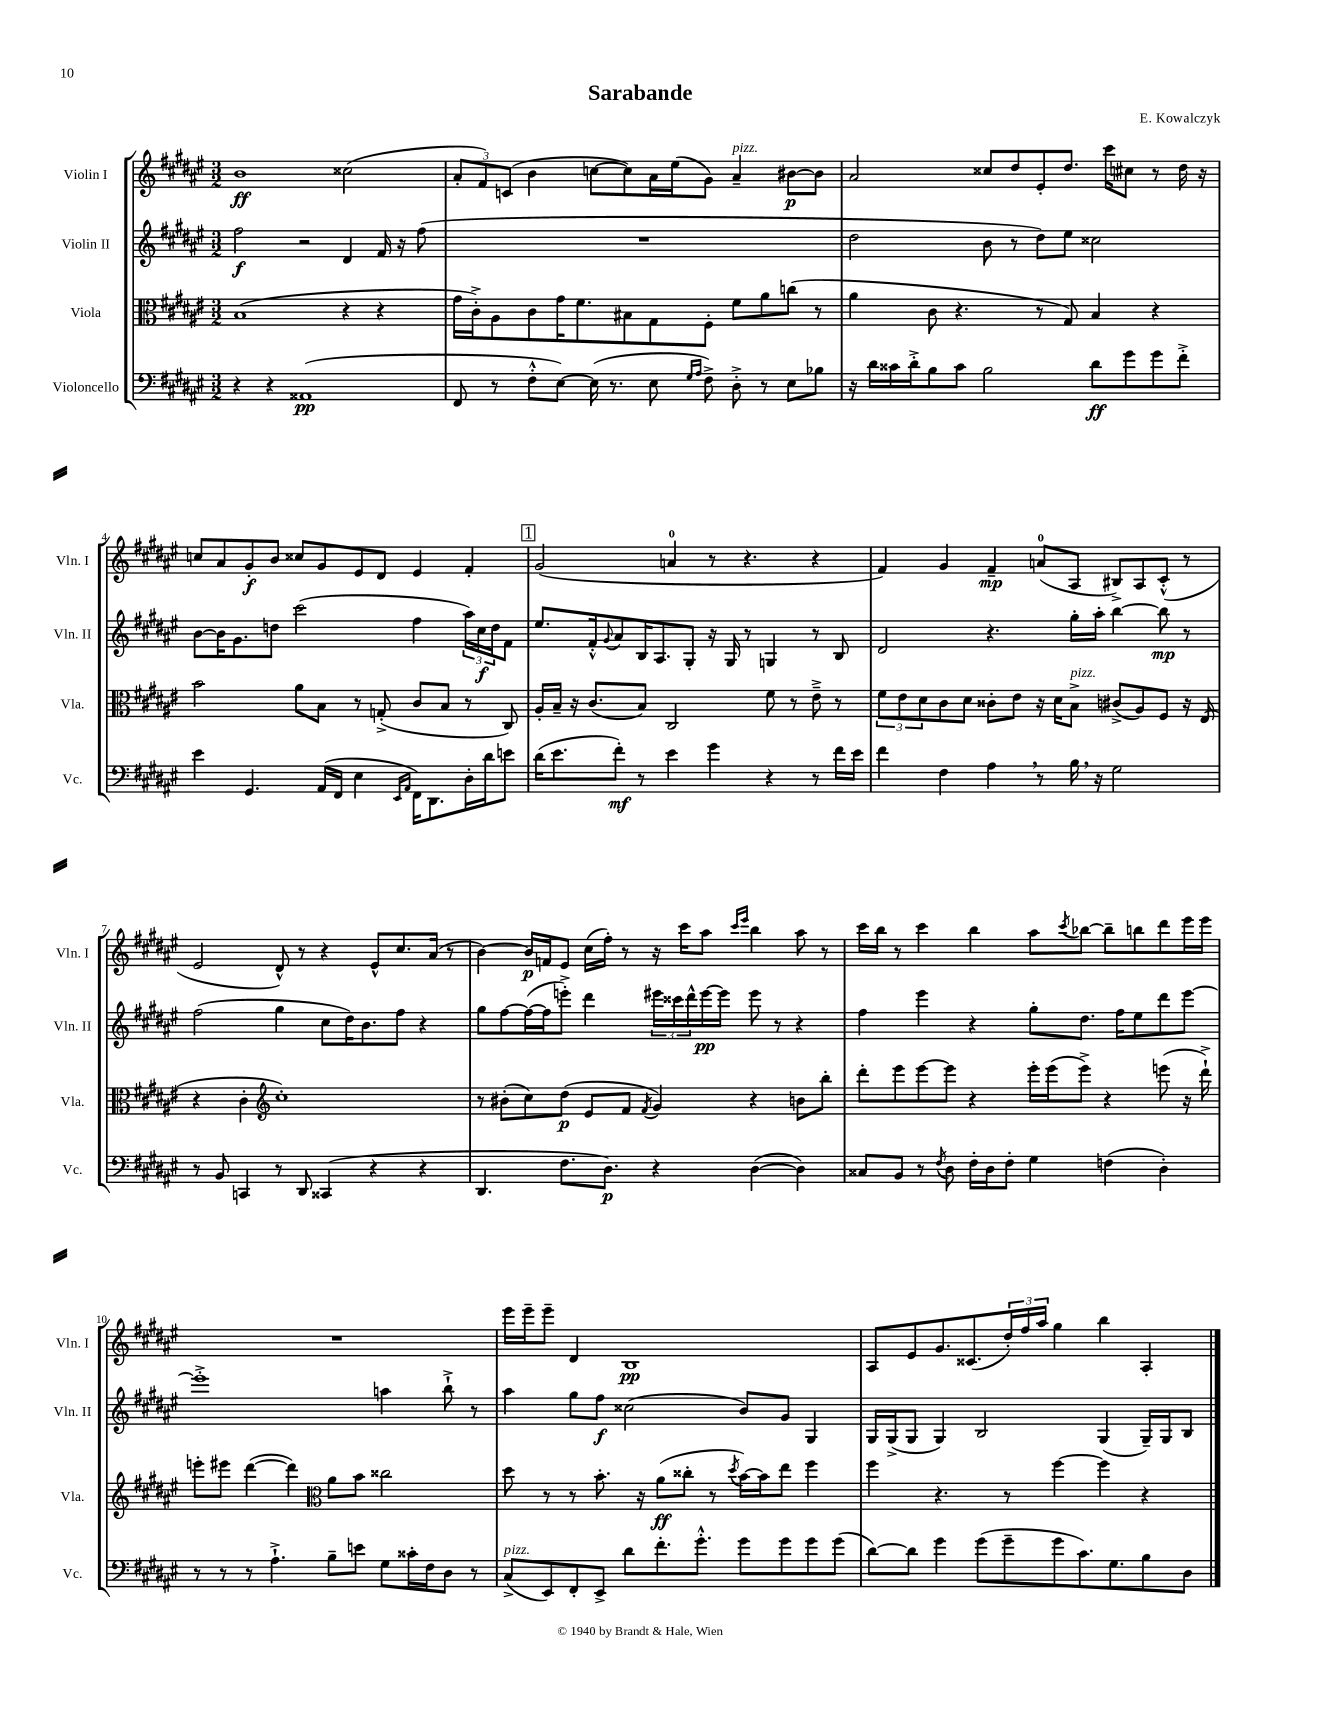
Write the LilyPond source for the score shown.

\header { title = "Sarabande" composer = "E. Kowalczyk" }
<<
\new StaffGroup <<
\new Staff = "s0" \with { instrumentName = "Violin I" shortInstrumentName = "Vln. I" } {
    \clef treble \key fis \major \numericTimeSignature \time 3/2
    b'1\ff cisis''2( |
    \tuplet 3/2 { ais'8-. fis'8) c'8( } b'4 c''8~ c''8) ais'16 eis''16( gis'8) ais'4--^\markup { \italic "pizz." } bis'8~\p bis'8 |
    ais'2 cisis''8 dis''8 eis'8-. dis''8. cis'''16 cis''8 r8 dis''16 r16 |
    c''8 ais'8 gis'8-.\f b'8 cisis''8 gis'8 eis'8 dis'8 eis'4 fis'4-. |
    \mark \markup { \box "1" } gis'2( a'4-0 r8 r4. r4 |
    fis'4) gis'4 fis'4--\mp a'8-0( ais8 bis8->) ais8 cis'8-.-^( r8 |
    eis'2 dis'8-^) r8 r4 eis'8-^ cis''8. ais'16( r8 |
    b'4~) b'16\p f'16 eis'8 cis''16( fis''16-.) r8 r16 cis'''16 ais''8 \grace { cis'''16 eis'''16 } b''4 ais''8 r8 |
    cis'''16 b''16 r8 cis'''4 b''4 ais''8 \acciaccatura { cis'''8 } bes''8~ bes''8-- b''8 dis'''8 eis'''16 eis'''16 |
    R1. |
    eis'''16 eis'''16-- eis'''8-- dis'4 b1\pp |
    ais8 eis'8 gis'8. cisis'8.( \tuplet 3/2 { dis''16-.) fis''16 ais''16 } gis''4 b''4 ais4-. \bar "|." |
}
\new Staff = "s1" \with { instrumentName = "Violin II" shortInstrumentName = "Vln. II" } {
    \clef treble \key fis \major \numericTimeSignature \time 3/2
    fis''2\f r2 dis'4 fis'16 r16 fis''8( |
    R1. |
    dis''2 b'8 r8 dis''8) eis''8 cisis''2 |
    b'8~ b'16 gis'8. d''8 cis'''2( fis''4 \tuplet 3/2 { ais''16) cis''16\f d''16 } fis'8 |
    \mark \markup { \box "1" } eis''8. fis'16-.-^ \appoggiatura { gis'8 } ais'8 b16 ais8. gis8-. r16 gis16 r8 g4 r8 b8 |
    dis'2 r4. gis''16-. ais''16-. b''4~ b''8\mp r8 |
    fis''2( gis''4 cis''8 dis''16) b'8. fis''8 r4 |
    gis''8 fis''8~ fis''16~( fis''16 e'''8-.->) dis'''4 \tuplet 3/2 { eis'''16 cisis'''16 dis'''16-^ } eis'''16~\pp eis'''16 eis'''8 r8 r4 |
    fis''4 eis'''4 r4 gis''8-. dis''8. fis''16 eis''8 dis'''8 eis'''8~ |
    eis'''1-.-> a''4 b''8-!-> r8 |
    ais''4 gis''8 fis''8\f cisis''2( b'8) gis'8 gis4 |
    gis16 gis16->( gis8 gis4) b2 gis4( gis16--) gis16 b8 \bar "|." |
}
\new Staff = "s2" \with { instrumentName = "Viola" shortInstrumentName = "Vla." } {
    \clef alto \key fis \major \numericTimeSignature \time 3/2
    b1( r4 r4 |
    gis'16 cis'16-.->) ais8 cis'8 gis'16 fis'8. bis8 gis8 fis8-. fis'8 ais'8 c''8( r8 |
    ais'4 cis'8 r4. r8 gis8) b4 r4 |
    b'2 ais'8 b8 r8 g8-.->( cis'8 b8 r8 cis8) |
    \mark \markup { \box "1" } ais16-. b16-- r16 cis'8.( b8) cis2 fis'8 r8 eis'8---> r8 |
    \tuplet 3/2 { fis'8 eis'8 dis'8 } cis'8 dis'8 cisis'8-. eis'8 r16 dis'16 b8->^\markup { \italic "pizz." } cis'8->( ais8) fis8 r16 eis16( |
    r4 cis'4-. \clef treble cis''1-.) |
    r8 bis'8-.( cis''8) dis''8\p( eis'8 fis'8 \acciaccatura { fis'8 } gis'4) r4 b'8 b''8-. |
    dis'''8-. eis'''8 eis'''8~ eis'''8 r4 eis'''16-. eis'''16( eis'''8->) r4 e'''8( r16 dis'''16-!->) |
    e'''8-. eis'''8 dis'''4~( dis'''4) \clef alto ais'8 b'8 cisis''2 |
    dis''8 r8 r8 b'8.-. r16 ais'8\ff( cisis''8-. r8 \acciaccatura { dis''8 } b'16~) b'16 eis''8 fis''4 |
    fis''4 r4. r8 fis''4~ fis''4 r4 \bar "|." |
}
\new Staff = "s3" \with { instrumentName = "Violoncello" shortInstrumentName = "Vc." } {
    \clef bass \key fis \major \numericTimeSignature \time 3/2
    r4 r4 aisis,1\pp( |
    fis,8 r8 fis8-.-^ eis8~) eis16( r8. eis8 \grace { gis16 ais16 } fis8->) dis8-.-> r8 eis8 bes8 |
    r16 dis'16 cisis'16 dis'16-.-> b8 cisis'8 b2 dis'8\ff gis'8 gis'8 fis'8-.-> |
    eis'4 gis,4. ais,16( fis,16 eis4 \grace { eis,16 ais,16 } fis,16) dis,8. dis16-. dis'16 e'8 |
    \mark \markup { \box "1" } dis'16( eis'8. fis'8-.\mf) r8 eis'4 gis'4 r4 r8 fis'16 eis'16 |
    fis'4 fis4 ais4 \breathe r8 b16 \breathe r16 gis2 |
    r8 b,8 c,4 r8 dis,8 cisis,4( r4 r4 |
    dis,4. fis8. dis8.\p) r4 dis4~( dis4) |
    cisis8 b,8 r8 \acciaccatura { fis8 } dis8 fis16-. dis16 fis8-. gis4 f4( dis4-.) |
    r8 r8 r8 ais4.-!-> b8-- e'8 gis8 cisis'16-. fis16 dis8 r8 |
    cis8->^\markup { \italic "pizz." }( eis,8) fis,8-. eis,8-> dis'8 fis'8.-. gis'8.-.-^ gis'8 gis'8 gis'8 gis'8( |
    dis'8~) dis'8 gis'4 gis'8( gis'8-- gis'8 cis'8.) gis8. b8 dis8 \bar "|." |
}
>>
>>
